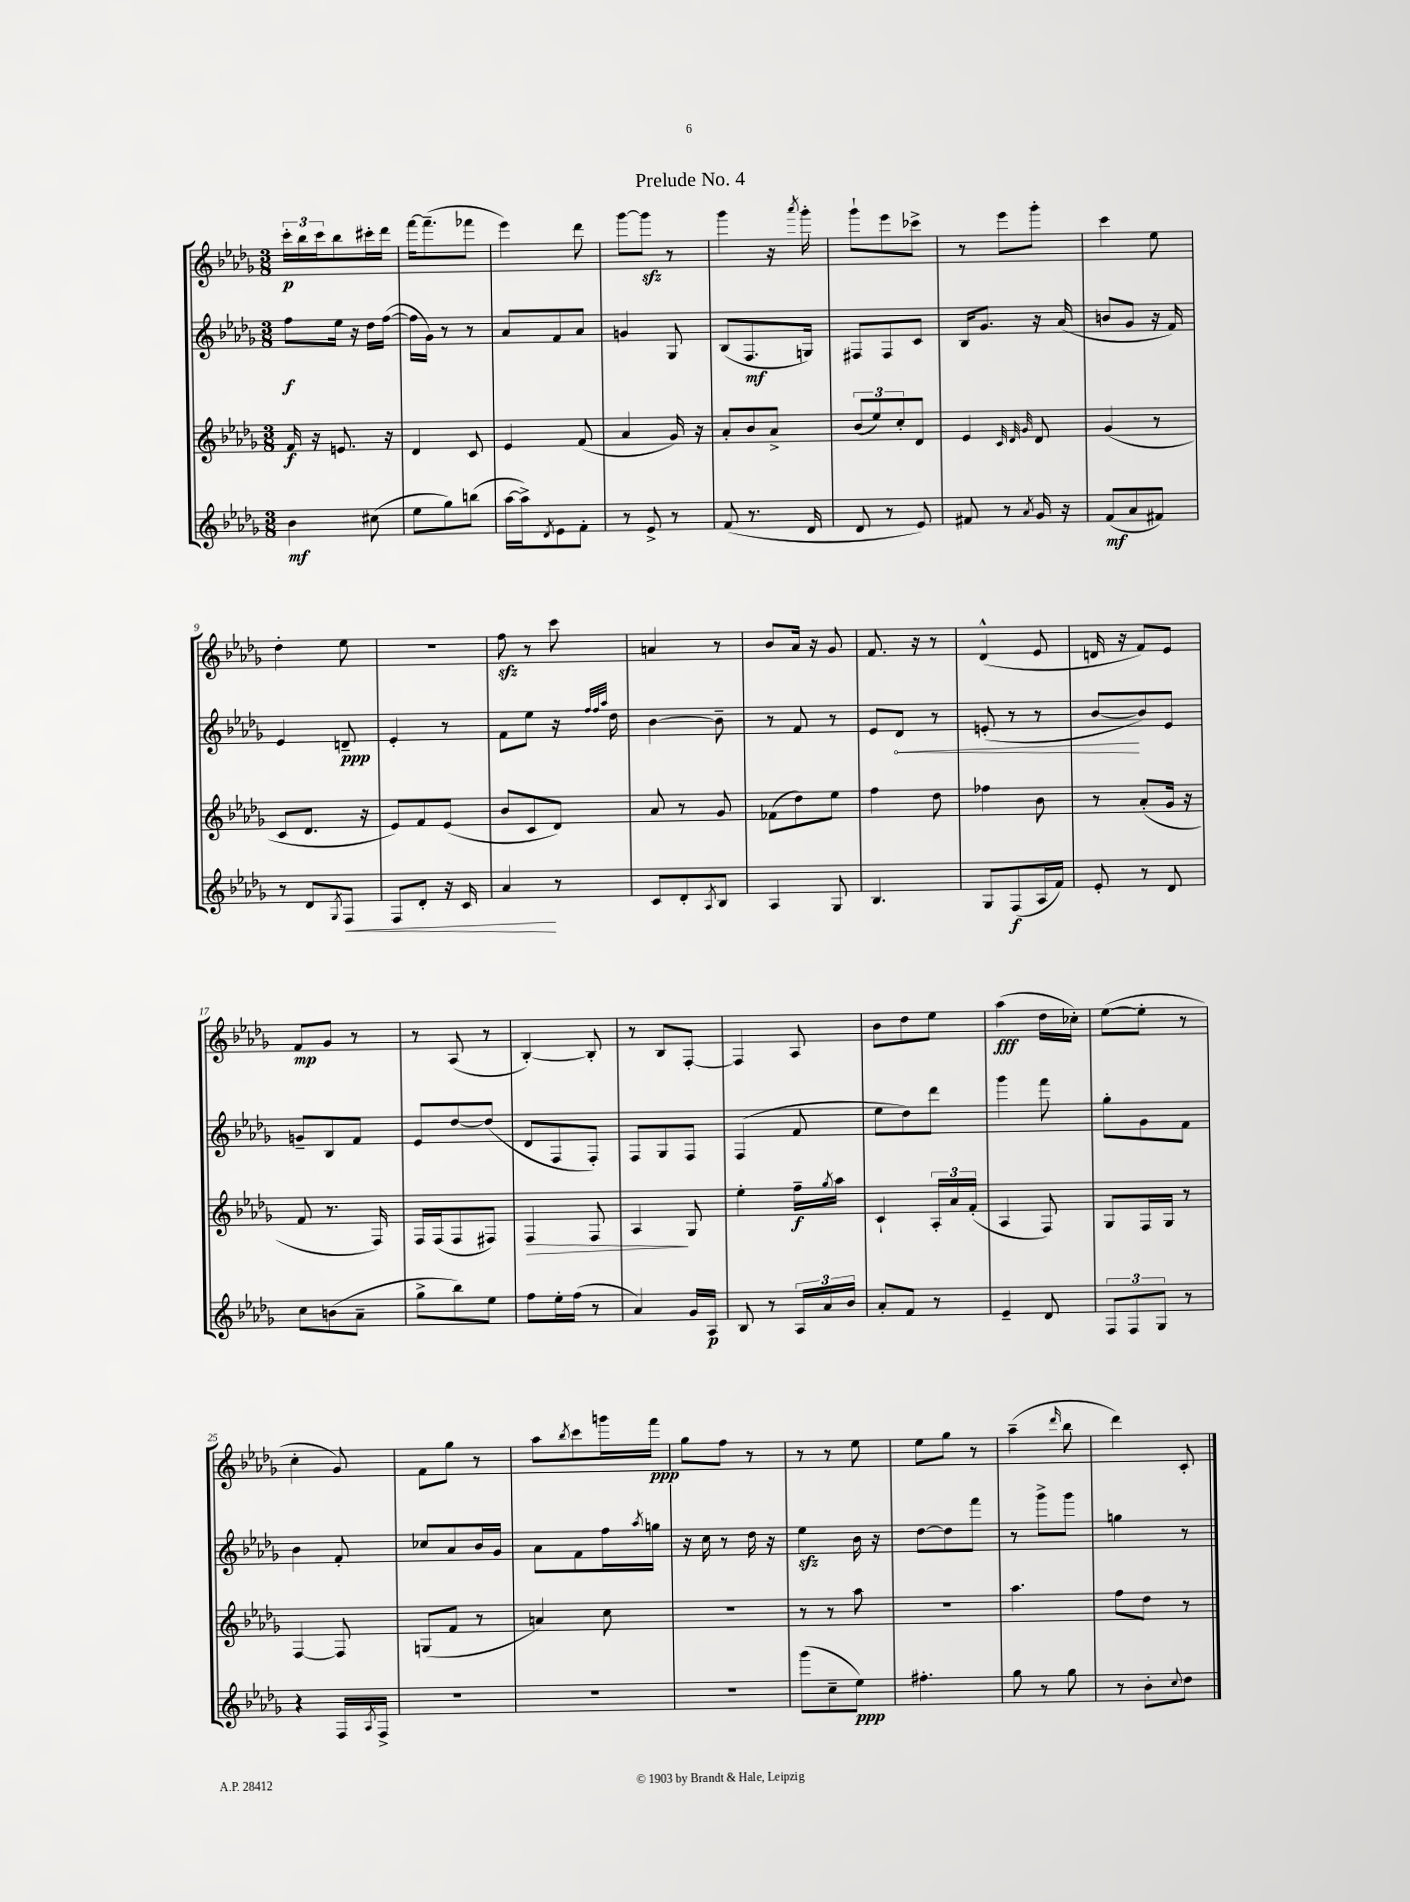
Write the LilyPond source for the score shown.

\header { title = "Prelude No. 4" }
<<
\new StaffGroup <<
\new Staff = "s0" {
    \clef treble \key des \major \numericTimeSignature \time 3/8
    \tuplet 3/2 { c'''16-.\p bes''16 c'''16 } bes''8 cis'''16-. des'''16 |
    f'''16~ f'''8.--( fes'''8 |
    ees'''4) des'''8 |
    ges'''8~ ges'''8\sfz r8 |
    ges'''4 r16 \acciaccatura { aes'''8 } ges'''16-. |
    ges'''8-! ees'''8 ces'''8-> |
    r8 ees'''8 ges'''8-. |
    c'''4 ees''8 |
    des''4-. ees''8 |
    R4. |
    f''8\sfz r8 c'''8 |
    a'4 r8 |
    bes'8 aes'16 r16 ges'8 |
    f'8. r16 r8 |
    des'4-^( ees'8 |
    d'16 r16 f'8) ees'8 |
    f'8\mp ges'8 r8 |
    r8 aes8( r8 |
    bes4~-.) bes8-. |
    r8 bes8 f8~-. |
    f4 aes8 |
    bes'8 des''8 ees''8 |
    aes''4\fff( des''16 ces''16-.) |
    ees''8~( ees''8-. r8 |
    c''4-. ges'8) |
    f'8 ges''8 r8 |
    aes''8 \acciaccatura { bes''8 } c'''8 g'''16 f'''16\ppp |
    ges''8 f''8 r8 |
    r8 r8 ees''8 |
    ees''8 ges''8 r8 |
    aes''4--( \grace { des'''16 } bes''8 |
    des'''4) c'8-. \bar "|." |
}
\new Staff = "s1" {
    \clef treble \key des \major \numericTimeSignature \time 3/8
    f''8\f ees''16 r16 des''16 f''16~( |
    f''16 ges'16) r8 r8 |
    aes'8 f'8 aes'8 |
    g'4 ges8 |
    bes8( f8.\mf g16) |
    fis8 fis8 c'8 |
    bes16 ges'8. r16 aes'16( |
    b'8 ges'8 r16 f'16) |
    ees'4 d'8--\ppp |
    ees'4-. r8 |
    f'8 ees''8 r16 \grace { f''32 f''32 aes''32 } des''16 |
    bes'4~ bes'8-- |
    r8 f'8 r8 |
    ees'8 \once \override Hairpin.circled-tip = ##t des'8\< r8 |
    e'8-.( r8 r8 |
    bes'8~\! bes'8) ees'8 |
    g'8-- bes8 f'8 |
    ees'8 des''8~ des''8( |
    des'8 f8 f8-.) |
    f8 ges8 f8 |
    f4( f'8 |
    ees''8 des''8) des'''8 |
    ges'''4 f'''8 |
    ges''8-. ges'8 f'8 |
    bes'4 f'8-. |
    ces''8 aes'8 bes'16 ges'16 |
    aes'8 f'8 f''16 \acciaccatura { aes''8 } g''16 |
    r16 c''16 r8 des''16 r16 |
    ees''4\sfz bes'16 r16 |
    des''8~ des''8 f'''8 |
    r8 ges'''8-> ges'''8 |
    g''4 r8 \bar "|." |
}
\new Staff = "s2" {
    \clef treble \key des \major \numericTimeSignature \time 3/8
    f'16\f r16 e'8. r16 |
    des'4 c'8 |
    ees'4 f'8( |
    aes'4 ges'16) r16 |
    aes'8-. bes'8 aes'8-> |
    \tuplet 3/2 { bes'8( ees''8) c''8-. } des'8 |
    ees'4 \grace { c'32 des'32 ges'32 } des'8 |
    ges'4( r8 |
    c'8 des'8. r16 |
    ees'8) f'8 ees'8( |
    bes'8 c'8 des'8) |
    aes'8 r8 ges'8 |
    fes'8( des''8) ees''8 |
    f''4 des''8 |
    fes''4 bes'8 |
    r8 aes'8-.( ges'16 r16 |
    f'8 r8. f16) |
    f16 f16( f8 fis8) |
    f4\> f8 |
    aes4\! ges8 |
    ees''4-. f''16--\f \acciaccatura { ges''8 } aes''16 |
    c'4-! \tuplet 3/2 { aes16-. aes'16 f'16-.( } |
    aes4 f8) |
    ges8 f16 ges16 r8 |
    f4~ f8 |
    g8( f'8 r8 |
    a'4) c''8 |
    R4. |
    r8 r8 aes''8 |
    r4. |
    aes''4. |
    f''8 des''8 r8 \bar "|." |
}
\new Staff = "s3" {
    \clef treble \key des \major \numericTimeSignature \time 3/8
    bes'4\mf cis''8( |
    ees''8 ges''8) b''8( |
    aes''16~ aes''16->) \acciaccatura { des'8 } ees'8 f'8-. |
    r8 ees'8-> r8 |
    f'8( r8. des'16 |
    des'8 r8 ees'8) |
    fis'8 r8 \acciaccatura { aes'8 } ges'16 r16 |
    f'8\mf( aes'8 fis'8) |
    r8 des'8 \acciaccatura { ges8 } f8\< |
    f8 des'8-. r16 c'16 |
    aes'4\! r8 |
    c'8 des'8-. \acciaccatura { aes8 } bes8 |
    aes4 ges8 |
    bes4. |
    ges8 f8\f( aes16 f'16) |
    ees'8-. r8 des'8 |
    c''8 b'8( aes'8-- |
    ges''8-> bes''8) ees''8 |
    f''8 ees''16-. f''16( r8 |
    aes'4) ges'16 aes16\p |
    bes8 r8 \tuplet 3/2 { aes16 aes'16 bes'16 } |
    aes'8-. f'8 r8 |
    ees'4-- des'8 |
    \tuplet 3/2 { f8 f8 ges8 } r8 |
    r4 f16 \acciaccatura { aes8 } f16-> |
    R4. |
    R4. |
    R4. |
    ges'''8( c''8-- ees''8\ppp) |
    fis''4.-. |
    ges''8 r8 ges''8 |
    r8 bes'8-. \appoggiatura { c''8 } des''8 \bar "|." |
}
>>
>>
